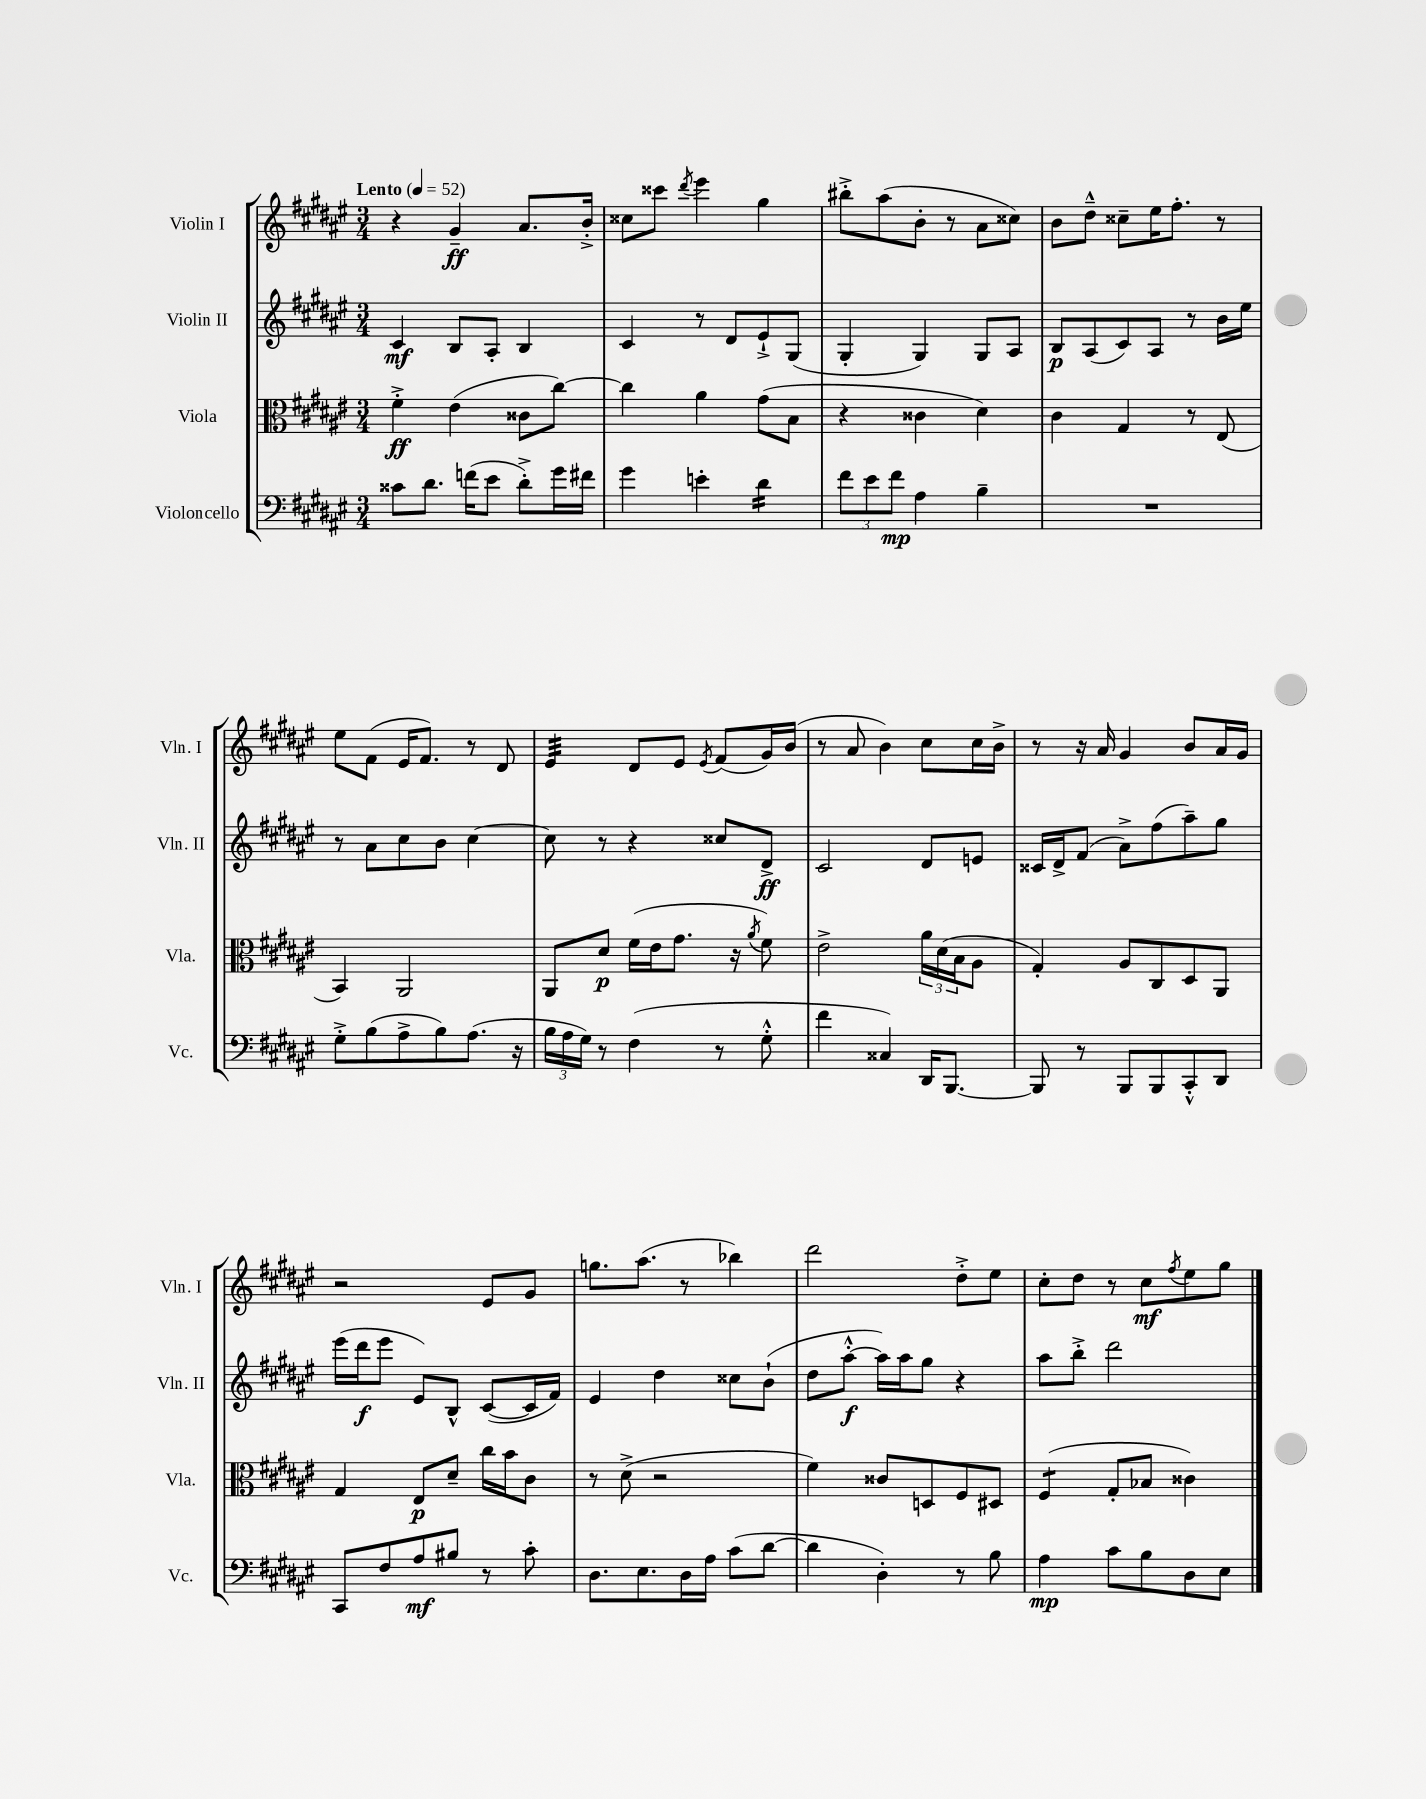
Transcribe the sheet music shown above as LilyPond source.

<<
\new StaffGroup <<
\new Staff = "s0" \with { instrumentName = "Violin I" shortInstrumentName = "Vln. I" } {
    \clef treble \key fis \major \numericTimeSignature \time 3/4 \tempo "Lento" 4 = 52
    r4 gis'4--\ff ais'8. b'16-.-> |
    cisis''8 cisis'''8 \acciaccatura { dis'''8 } eis'''4 gis''4 |
    bis''8-.-> ais''8( b'8-. r8 ais'8 cisis''8) |
    b'8 dis''8---^ cisis''8-- eis''16 fis''8.-. r8 |
    eis''8 fis'8( eis'16 fis'8.) r8 dis'8 |
    eis'4:32 dis'8 eis'8 \acciaccatura { eis'8 } fis'8( gis'16) b'16( |
    r8 ais'8 b'4) cis''8 cis''16 b'16-> |
    r8 r16 ais'16 gis'4 b'8 ais'16 gis'16 |
    r2 eis'8 gis'8 |
    g''8. ais''8.( r8 bes''4) |
    dis'''2 dis''8-.-> eis''8 |
    cis''8-. dis''8 r8 cis''8\mf \acciaccatura { fis''8 } eis''8 gis''8 \bar "|." |
}
\new Staff = "s1" \with { instrumentName = "Violin II" shortInstrumentName = "Vln. II" } {
    \clef treble \key fis \major \numericTimeSignature \time 3/4
    cis'4\mf b8 ais8-. b4 |
    cis'4 r8 dis'8 eis'8-!-> gis8( |
    gis4-. gis4) gis8 ais8 |
    b8\p ais8( cis'8) ais8 r8 b'16 eis''16 |
    r8 ais'8 cis''8 b'8 cis''4~ |
    cis''8 r8 r4 cisis''8 dis'8->\ff |
    cis'2 dis'8 e'8 |
    cisis'16 dis'16-> fis'8( ais'8->) fis''8( ais''8--) gis''8 |
    eis'''16( dis'''16\f eis'''8 eis'8) b8-^ cis'8~( cis'16 fis'16) |
    eis'4 dis''4 cisis''8 b'8-!( |
    dis''8 ais''8~-.-^\f ais''16) ais''16 gis''8 r4 |
    ais''8 b''8-.-> dis'''2 \bar "|." |
}
\new Staff = "s2" \with { instrumentName = "Viola" shortInstrumentName = "Vla." } {
    \clef alto \key fis \major \numericTimeSignature \time 3/4
    fis'4-.->\ff eis'4( cisis'8 cis''8~) |
    cis''4 ais'4 gis'8( b8 |
    r4 cisis'4 dis'4) |
    cis'4 gis4 r8 eis8( |
    b,4) ais,2 |
    ais,8 dis'8\p fis'16( eis'16 gis'8. r16 \acciaccatura { ais'8 } fis'8) |
    eis'2-> \tuplet 3/2 { ais'16 dis'16( b16 } ais8 |
    gis4-.) ais8 cis8 dis8 ais,8 |
    gis4 eis8\p dis'8-- cis''16 b'16 cis'8 |
    r8 dis'8->( r2 |
    fis'4) cisis'8 d8 fis8 dis8 |
    fis4:8( gis8-. bes8 cisis'4) \bar "|." |
}
\new Staff = "s3" \with { instrumentName = "Violoncello" shortInstrumentName = "Vc." } {
    \clef bass \key fis \major \numericTimeSignature \time 3/4
    cisis'8 dis'8. f'16( eis'8 dis'8-.->) gis'16 fis'16 |
    gis'4 e'4-. dis'4:16 |
    \tuplet 3/2 { fis'8 eis'8 fis'8\mp } ais4 b4-- |
    R2. |
    gis8-.-> b8( ais8-> b8) ais8.( r16 |
    \tuplet 3/2 { b16 ais16 gis16) } r8 fis4( r8 gis8-.-^ |
    fis'4 cisis4) dis,16 b,,8.~ |
    b,,8 r8 b,,8 b,,8 cis,8-.-^ dis,8 |
    cis,8 fis8 ais8\mf bis8 r8 cis'8-. |
    dis8. eis8. dis16 ais16 cis'8( dis'8~ |
    dis'4 dis4-.) r8 b8 |
    ais4\mp cis'8 b8 dis8 eis8 \bar "|." |
}
>>
>>
\layout { \context { \Score \remove "Bar_number_engraver" } }
